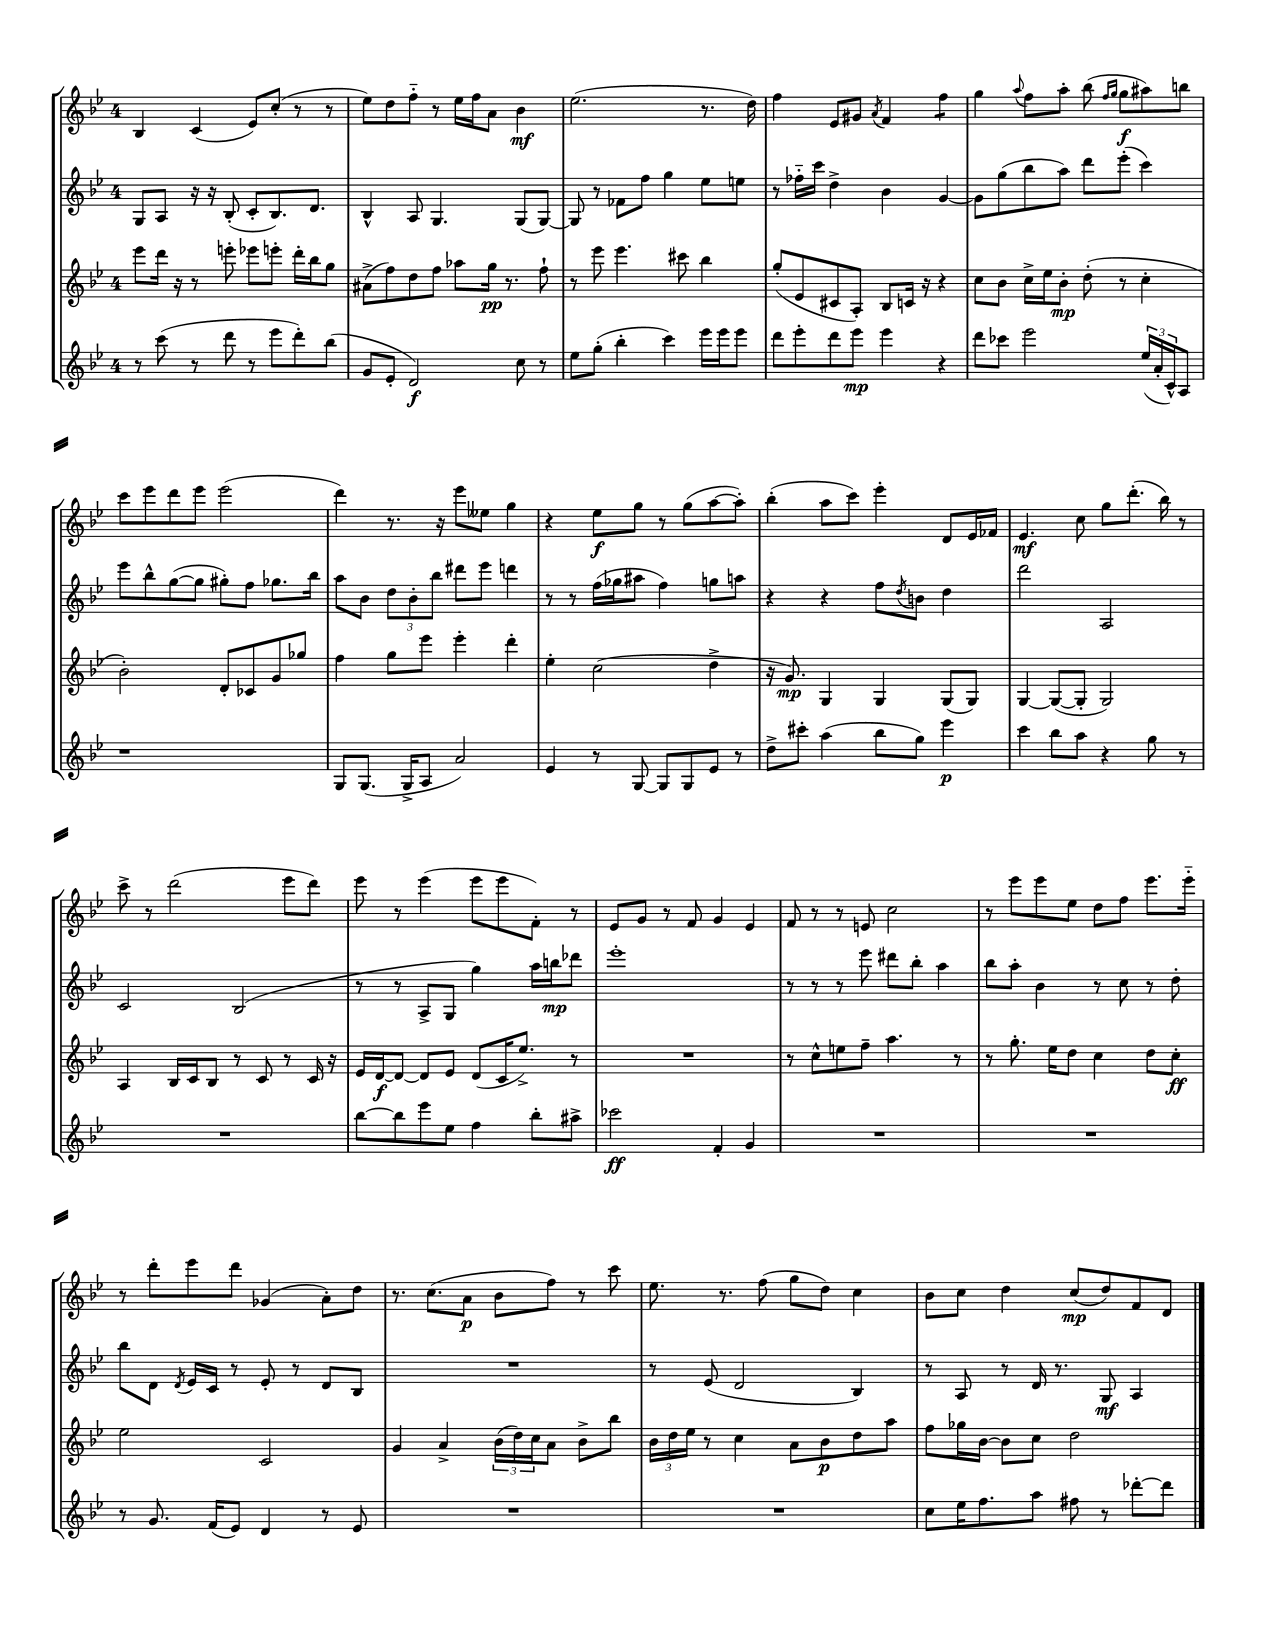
<<
\new StaffGroup <<
\new Staff = "s0" {
    \clef treble \key bes \major \once \override Staff.TimeSignature.style = #'single-digit \time 4/4
    bes4 c'4( ees'8) c''8-.( r8 r8 |
    ees''8) d''8 f''8-_ r8 ees''16 f''16 a'8 bes'4\mf |
    ees''2.( r8. d''16) |
    f''4 ees'8 gis'8 \acciaccatura { a'8 } f'4 f''4:8 |
    g''4 \appoggiatura { a''8 } f''8 a''8-. bes''8( \grace { f''16 g''16 } g''8\f ais''8) b''8 |
    c'''8 ees'''8 d'''8 ees'''8 ees'''2( |
    d'''4) r8. r16 ees'''8 eeses''8 g''4 |
    r4 ees''8\f g''8 r8 g''8( a''8~ a''8-.) |
    bes''4-.( a''8 c'''8) ees'''4-. d'8 ees'16 fes'16 |
    ees'4.\mf c''8 g''8 d'''8.-.( bes''16) r8 |
    c'''8-> r8 d'''2( ees'''8 d'''8) |
    ees'''8 r8 ees'''4( ees'''8 ees'''8 f'8-.) r8 |
    ees'8 g'8 r8 f'8 g'4 ees'4 |
    f'8 r8 r8 e'8 c''2 |
    r8 ees'''8 ees'''8 ees''8 d''8 f''8 ees'''8. ees'''16-_ |
    r8 d'''8-. ees'''8 d'''8 ges'4( a'8-.) d''8 |
    r8. c''8.( a'8\p bes'8 f''8) r8 c'''8 |
    ees''8. r8. f''8( g''8 d''8) c''4 |
    bes'8 c''8 d''4 c''8\mp( d''8) f'8 d'8 \bar "|." |
}
\new Staff = "s1" {
    \clef treble \key bes \major \once \override Staff.TimeSignature.style = #'single-digit \time 4/4
    g8 a8 r16 r16 bes8-.( c'8-. bes8.) d'8. |
    bes4-^ a8 g4. g8( g8~) |
    g8 r8 fes'8 f''8 g''4 ees''8 e''8 |
    r8 fes''16-_ c'''16 d''4-> bes'4 g'4~ |
    g'8 g''8( bes''8 a''8) d'''8 ees'''8-.( c'''4) |
    ees'''8 bes''8-^ g''8~( g''8 gis''8-.) f''8 ges''8. bes''16 |
    a''8 bes'8 \tuplet 3/2 { d''8 bes'8-. bes''8 } dis'''8 ees'''8 d'''4 |
    r8 r8 f''16( ges''16 ais''8 f''4) g''8 a''8 |
    r4 r4 f''8 \acciaccatura { d''8 } b'8 d''4 |
    d'''2 a2 |
    c'2 bes2( |
    r8 r8 a8-> g8 g''4) a''16 b''16\mp des'''8 |
    ees'''1-. |
    r8 r8 r8 ees'''8 dis'''8 bes''8-. a''4 |
    bes''8 a''8-. bes'4 r8 c''8 r8 d''8-. |
    bes''8 d'8 \acciaccatura { d'8 } ees'16 c'16 r8 ees'8-. r8 d'8 bes8 |
    R1 |
    r8 ees'8( d'2 bes4) |
    r8 a8 r8 d'16 r8. g8\mf a4 \bar "|." |
}
\new Staff = "s2" {
    \clef treble \key bes \major \once \override Staff.TimeSignature.style = #'single-digit \time 4/4
    ees'''8 d'''16 r16 r8 e'''8-. ees'''8 e'''8-. d'''16-. bes''16 g''8 |
    ais'8->( f''8) d''8 f''8 aes''8 g''16\pp r8. f''8-! |
    r8 ees'''8 ees'''4. cis'''8 bes''4 |
    g''8-.( ees'8 cis'8 a8-.) bes8 c'16 r16 r4 |
    c''8 bes'8 c''16-> ees''16 bes'8-.\mp d''8-.( r8 c''4-. |
    bes'2-.) d'8-. ces'8 g'8 ges''8 |
    f''4 g''8 ees'''8 ees'''4-. d'''4-. |
    ees''4-. c''2( d''4-> |
    r16 g'8.\mp) g4 g4 g8( g8) |
    g4~ g8~( g8-. g2) |
    a4 bes16 c'16 bes8 r8 c'8 r8 c'16 r16 |
    ees'16 d'16~\f d'8~ d'8 ees'8 d'8( c'16 ees''8.->) r8 |
    R1 |
    r8 c''8-^ e''8 f''8-- a''4. r8 |
    r8 g''8.-. ees''16 d''8 c''4 d''8 c''8-.\ff |
    ees''2 c'2 |
    g'4 a'4-> \tuplet 3/2 { bes'16( d''16) c''16 } a'8 bes'8-> bes''8 |
    \tuplet 3/2 { bes'16 d''16 ees''16 } r8 c''4 a'8 bes'8\p d''8 a''8 |
    f''8 ges''16 bes'16~ bes'8 c''8 d''2 \bar "|." |
}
\new Staff = "s3" {
    \clef treble \key bes \major \once \override Staff.TimeSignature.style = #'single-digit \time 4/4
    r8 c'''8( r8 d'''8 r8 ees'''8 d'''8-.) bes''8( |
    g'8 ees'8-. d'2\f) c''8 r8 |
    ees''8 g''8-.( bes''4-. c'''4) ees'''16 ees'''16 ees'''8 |
    d'''8 ees'''8-. d'''8 ees'''8\mp ees'''4 r4 |
    d'''8 ces'''8 ees'''2 \tuplet 3/2 { ees''16( a'16-. c'16-^) } a8 |
    r1 |
    g8 g8.( g16-> a8 a'2) |
    ees'4 r8 g8~ g8 g8 ees'8 r8 |
    d''8-> cis'''8-. a''4( bes''8 g''8) ees'''4\p |
    c'''4 bes''8 a''8 r4 g''8 r8 |
    R1 |
    bes''8~ bes''8 ees'''8 ees''8 f''4 bes''8-. ais''8-> |
    ces'''2\ff f'4-. g'4 |
    R1 |
    R1 |
    r8 g'8. f'16( ees'8) d'4 r8 ees'8 |
    R1 |
    R1 |
    c''8 ees''16 f''8. a''8 fis''8 r8 des'''8~-. des'''8 \bar "|." |
}
>>
>>
\layout { \context { \Score \remove "Bar_number_engraver" } }
